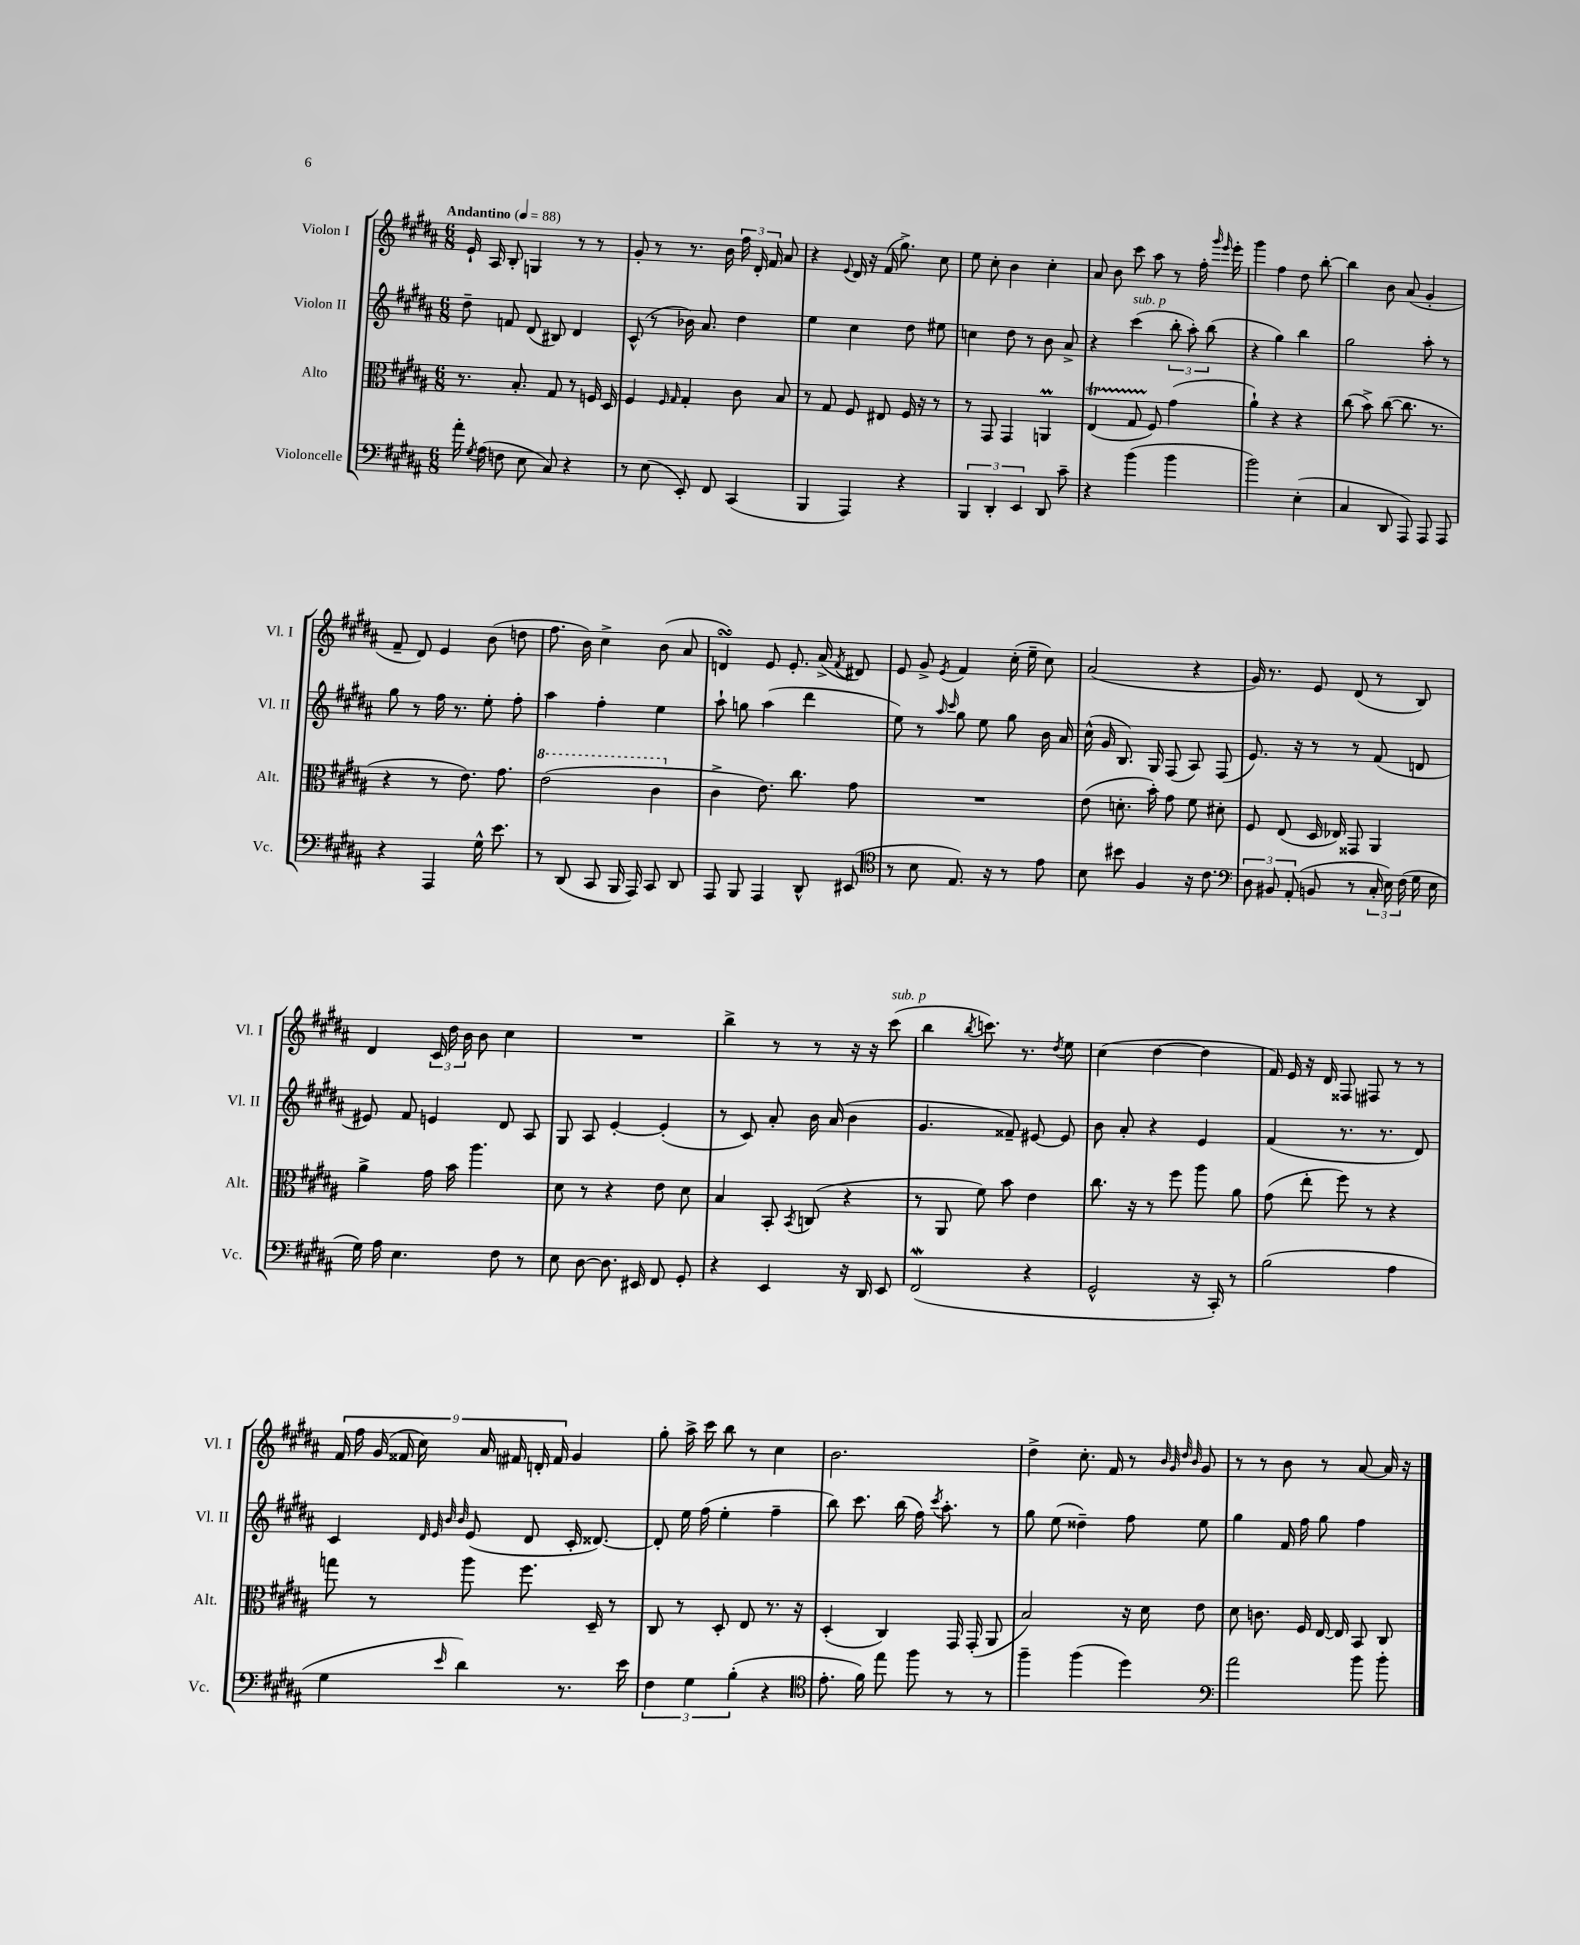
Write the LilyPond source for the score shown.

<<
\new StaffGroup <<
\new Staff = "s0" \with { instrumentName = "Violon I" shortInstrumentName = "Vl. I" } {
    \clef treble \key b \major \numericTimeSignature \time 6/8 \tempo "Andantino" 4 = 88
    \autoBeamOff e'16-! ais16 b8-. g4 r8 r8 |
    gis'8-. r8 r8. b'16 \tuplet 3/2 { fis''16 dis'16-. fis'16 } ais'8 |
    r4 \appoggiatura { e'8 } dis'16 r16 fis'16( gis''8.->) cis''8 |
    e''8 cis''8-. b'4 cis''4-. |
    ais'8 b'8 cis'''8 ais''8 r8 fis''16-. \grace { gis'''16 e'''16 } e'''16-. |
    gis'''4 fis''4 dis''8 b''8~-. |
    b''4 b'8 ais'8( gis'4-. |
    fis'8-- dis'8) e'4 b'8( d''8 |
    fis''8. b'16) cis''4-> b'8( ais'8 |
    d'4\turn) e'8 e'8.-. ais'16->( \acciaccatura { fis'8 } dis'8) |
    e'8 gis'8-> \acciaccatura { e'8 } fis'4 cis''16-.( e''16-- cis''8) |
    ais'2( r4 |
    gis'16) r8. e'8 dis'8( r8 b8) |
    dis'4 \tuplet 3/2 { cis'16 dis''16 b'16 } b'8 cis''4 |
    R2. |
    b''4-> r8 r8 r16 r16 cis'''8^\markup { \italic "sub. p" }( |
    b''4 \acciaccatura { b''8 } c'''8.) r8. \acciaccatura { dis''8 } e''8 |
    cis''4( dis''4~ dis''4 |
    fis'16) e'16 r16 dis'16 fisis8 fis8 r8 r8 |
    \tuplet 9/8 { fis'16 fis''16 gis'16( fisis'16 cis''16) ais'16 fis'16 d'16-. fis'16 } gis'4 |
    gis''8-. ais''16-> cis'''16 b''8 r8 cis''4 |
    b'2. |
    dis''4-> cis''8.-. fis'16 r8 \grace { b'32 gis'32 dis''32 b'32 } gis'8 |
    r8 r8 b'8 r8 ais'8~ ais'16 r16 \bar "|." |
}
\new Staff = "s1" \with { instrumentName = "Violon II" shortInstrumentName = "Vl. II" } {
    \clef treble \key b \major \numericTimeSignature \time 6/8
    \autoBeamOff dis''8-- f'8 dis'8( bis8) dis'4 |
    cis'8-^( r8 bes'16) ais'8. dis''4 |
    e''4 cis''4 dis''8 eis''8 |
    c''4 dis''8 r8 b'8 ais'8-> |
    r4 cis'''4^\markup { \italic "sub. p" }( \tuplet 3/2 { b''8-. ais''8-.) b''8( } |
    r4 gis''4) b''4 |
    gis''2 ais''8-. r8 |
    gis''8 r8 fis''16 r8. e''8-. fis''8-. |
    ais''4 fis''4-. e''4 |
    ais''8-! g''8 ais''4( dis'''4 |
    e''8) r8 \grace { ais''16 cis'''16 } gis''8 e''8 gis''8 b'16 ais'16 |
    cis''16-^( gis'16 b8.) gis16 fis8( ais8) fis8( |
    e'8.) r16 r8 r8 fis'8( d'8 |
    eis'8) fis'8 e'4 dis'8 ais8 |
    gis8 ais8 e'4~-. e'4-.( |
    r8 cis'8) ais'8-. b'16 ais'16( b'4 |
    gis'4. fisis'8--) eis'8~ eis'8 |
    b'8 ais'8-. r4 e'4 |
    fis'4( r8. r8. dis'8) |
    cis'4 \grace { dis'32 e'32 b'32 b'32 } e'8( dis'8 cis'16-. disis'8.~) |
    disis'8-. e''16 fis''16( e''4-. fis''4-- |
    b''8) cis'''8. b''16( fis''16) \acciaccatura { cis'''8 } ais''8.-. r8 |
    gis''8 e''8( disis''4--) fis''8 e''8 |
    gis''4 fis'16 fis''16 gis''8 fis''4 \bar "|." |
}
\new Staff = "s2" \with { instrumentName = "Alto" shortInstrumentName = "Alt." } {
    \clef alto \key b \major \numericTimeSignature \time 6/8
    \autoBeamOff r8. b8.-. gis8 r8 f16 dis16 |
    fis4 \grace { fis16 gis16 } gis4-. cis'8 b8 |
    r8 gis8 fis8 eis8 fis16 r16 r8 |
    r8 gis,8 gis,4 a,4\prall |
    e4\startTrillSpan( gis8 fis8\stopTrillSpan) gis'4( |
    ais'4-!) r4 r4 |
    cis''8( b'8->) cis''8~( cis''8. r8. |
    r4 r8 e'8.) gis'8. |
    \ottava #1 e''2( cis''4 \ottava #0 |
    cis'4-> e'8.) cis''8. gis'8 |
    R2. |
    e'8( d'8.-. b'16-.) gis'8 fis'8 dis'8-. |
    fis8 e8( dis16 ees16) gisis,8 ais,4 |
    ais'4-> gis'16 b'16 ais''4. |
    dis'8 r8 r4 e'8 dis'8 |
    b4 b,8-. \acciaccatura { b,8 } c8( r4 |
    r8 ais,8 fis'8) b'8 e'4 |
    cis''8. r16 r8 fis''8 ais''8 ais'8 |
    gis'8( e''8-. fis''8) r8 r4 |
    g''8 r8 ais''8 fis''8. dis16-- r8 |
    cis8 r8 dis8-. e8 r8. r16 |
    dis4-.( cis4) gis,16 gis,16-.( ais,8 |
    b2) r16 dis'16 e'8 |
    dis'8 c'8. fis16 e16~ e16 b,8 cis8 \bar "|." |
}
\new Staff = "s3" \with { instrumentName = "Violoncelle" shortInstrumentName = "Vc." } {
    \clef bass \key b \major \numericTimeSignature \time 6/8
    \autoBeamOff ais'16-. \acciaccatura { gis8 } ais16( f8 e8 cis8) r4 |
    r8 e8( e,8-.) fis,8 cis,4( |
    b,,4 ais,,4) r4 |
    \tuplet 3/2 { b,,4 dis,4-. e,4 } dis,8 cis'8-- |
    r4 b'4( b'4 |
    b'2) e4-.( |
    cis4 dis,8 ais,,8) ais,,8 ais,,8 |
    r4 ais,,4 gis16-^ e'8. |
    r8 dis,8( cis,8 b,,16 ais,,16) cis,8 dis,8 |
    ais,,8 b,,8 ais,,4 dis,8-^ eis,8( |
    \clef tenor r8 b8 e8.) r16 r8 e'8 |
    b8 bis'8 fis4 r16 cis'8. |
    \clef bass \tuplet 3/2 { dis8 bis,8 ais,8-.( } b,8 r8 \tuplet 3/2 { cis16-. e16) fis16( } gis16 e16 |
    gis16) ais16 e4. fis8 r8 |
    e8 dis8~ dis8. eis,16 fis,8 gis,8-. |
    r4 e,4 r16 dis,16 e,8 |
    fis,2\mordent( r4 |
    gis,2-^ r16 cis,16-.) r8 |
    b2( ais4 |
    gis4 \grace { e'16 } dis'4) r8. e'16 |
    \tuplet 3/2 { fis4 gis4 b4-.( } r4 |
    \clef tenor e'8.-. fis'16) e''8 fis''8 r8 r8 |
    fis''4-- fis''4( dis''4) |
    \clef bass ais'2 b'8 b'8-. \bar "|." |
}
>>
>>
\layout { \context { \Score \remove "Bar_number_engraver" } }
